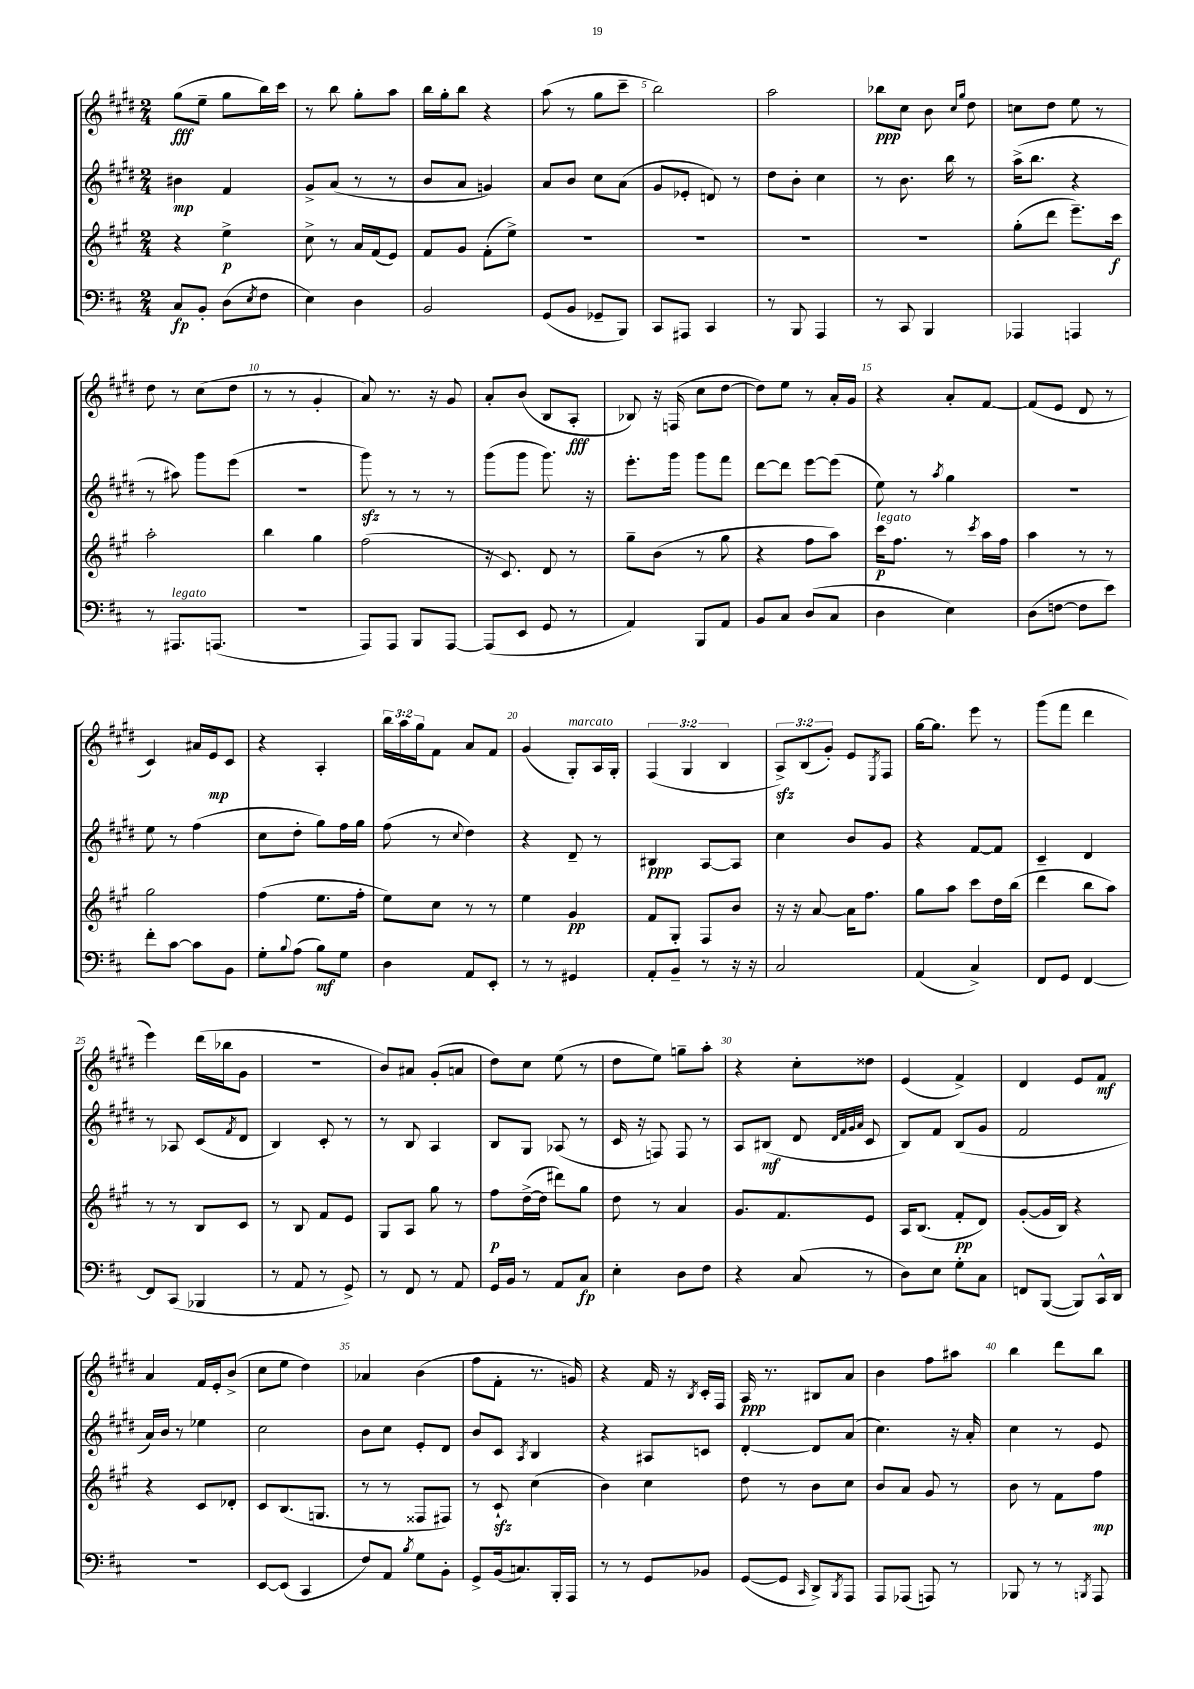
<<
\new StaffGroup <<
\new Staff = "s0" {
    \clef treble \key e \major \numericTimeSignature \time 2/4 \override Staff.TupletNumber.text = #tuplet-number::calc-fraction-text
    gis''8\fff( e''8-- gis''8 b''16) cis'''16 |
    r8 b''8 gis''8-. a''8 |
    b''16 gis''16-. b''8 r4 |
    a''8( r8 gis''8 cis'''8-- |
    b''2) |
    a''2 |
    bes''8\ppp cis''8 b'8 \grace { cis''16 gis''16 } dis''8 |
    c''8 dis''8 e''8 r8 |
    dis''8 r8 cis''8( dis''8 |
    r8 r8 gis'4-. |
    a'8) r8. r16 gis'8 |
    a'8-. b'8( b8 a8-.\fff |
    bes8) r16 f16( cis''8 dis''8~ |
    dis''8) e''8 r8 a'16-. gis'16 |
    r4 a'8-. fis'8~ |
    fis'8( e'8 dis'8 r8 |
    cis'4) ais'16 e'16\mp cis'8 |
    r4 a4-. |
    \tuplet 3/2 { b''16 a''16 gis''16 } fis'8 a'8 fis'8 |
    gis'4( gis8-.^\markup { \italic "marcato" }) a16 gis16-. |
    \tuplet 3/2 { fis4( gis4 b4 } |
    \tuplet 3/2 { a8->\sfz) b8( gis'8-.) } e'8 \acciaccatura { e8 } fis8 |
    gis''16~ gis''8. e'''8 r8 |
    gis'''8( fis'''8 dis'''4 |
    e'''4) dis'''16( bes''16 gis'8 |
    r2 |
    b'8) ais'8 gis'8-.( a'8 |
    dis''8) cis''8 e''8( r8 |
    dis''8 e''8) g''8-- a''8-. |
    r4 cis''8-. disis''8 |
    e'4( fis'4->) |
    dis'4 e'8 fis'8\mf |
    a'4 fis'16 e'16-. b'8->( |
    cis''8 e''8 dis''4) |
    aes'4 b'4( |
    fis''8 fis'8-. r8. g'16) |
    r4 fis'16 r16 \acciaccatura { b8 } cis'16-. fis16 |
    a16\ppp r8. bis8 a'8 |
    b'4 fis''8 ais''8 |
    b''4 dis'''8 b''8 \bar "|." |
}
\new Staff = "s1" {
    \clef treble \key e \major \numericTimeSignature \time 2/4
    bis'4\mp fis'4 |
    gis'8-> a'8( r8 r8 |
    b'8 a'8 g'4) |
    a'8 b'8 cis''8 a'8( |
    gis'8 ees'8-. d'8) r8 |
    dis''8 b'8-. cis''4 |
    r8 b'8. b''16 r8 |
    a''16->( b''8. r4 |
    r8 ais''8) gis'''8 e'''8( |
    R2 |
    gis'''8\sfz) r8 r8 r8 |
    gis'''8( gis'''8 gis'''8.) r16 |
    e'''8.-. gis'''16 gis'''8 fis'''8 |
    dis'''8~ dis'''8 e'''8~ e'''8( |
    e''8) r8 \acciaccatura { a''8 } gis''4 |
    R2 |
    e''8 r8 fis''4( |
    cis''8 dis''8-. gis''8) fis''16 gis''16 |
    fis''8( r8 \appoggiatura { cis''8 } dis''4) |
    r4 dis'8-- r8 |
    bis4\ppp a8~ a8 |
    cis''4 b'8 gis'8 |
    r4 fis'8~ fis'8 |
    cis'4-- dis'4 |
    r8 aes8 cis'8( \acciaccatura { fis'8 } dis'8 |
    b4) cis'8-. r8 |
    r8 b8 a4 |
    b8 gis8 aes8( r8 |
    cis'16 r16 f8) f8 r8 |
    a8 bis8\mf( dis'8 \grace { dis'32 fis'32 gis'32 a'32 } cis'8 |
    b8) fis'8 b8( gis'8 |
    fis'2 |
    a'16) b'16 r8 ees''4 |
    cis''2 |
    b'8 cis''8 e'8-. dis'8 |
    b'8 cis'8 \acciaccatura { a8 } b4 |
    r4 ais8 c'8 |
    dis'4~-. dis'8 a'8( |
    cis''4.) r16 a'16-. |
    cis''4 r8 e'8 \bar "|." |
}
\new Staff = "s2" {
    \clef treble \key a \major \numericTimeSignature \time 2/4
    r4 e''4->\p |
    cis''8-> r8 a'16 fis'16( e'8) |
    fis'8 gis'8 fis'8-.( e''8->) |
    R2 |
    R2 |
    R2 |
    R2 |
    gis''8-.( d'''8 e'''8.--) cis'''16\f |
    a''2-. |
    b''4 gis''4 |
    fis''2( |
    r16 cis'8.) d'8 r8 |
    gis''8-- b'8( r8 gis''8 |
    r4 fis''8 a''8) |
    cis'''16\p^\markup { \italic "legato" } fis''8. r8 \acciaccatura { cis'''8 } a''16 fis''16 |
    a''4 r8 r8 |
    gis''2 |
    fis''4( e''8. fis''16-. |
    e''8) cis''8 r8 r8 |
    e''4 gis'4\pp |
    fis'8 gis8-. fis8 b'8 |
    r16 r16 a'8~ a'16 fis''8. |
    gis''8 a''8 cis'''8 d''16 b''16( |
    d'''4 b''8 a''8) |
    r8 r8 b8 cis'8 |
    r8 b8 fis'8 e'8 |
    gis8 a8 gis''8 r8 |
    fis''8\p d''16~->( d''16 dis'''8) gis''8 |
    d''8 r8 a'4 |
    gis'8. fis'8. e'8 |
    a16 b8.( fis'8-.\pp d'8) |
    gis'8~-.( gis'16 b16) r4 |
    r4 cis'8 des'8-. |
    cis'8 b8.( g8. |
    r8 r8 fisis8 fis8) |
    r8 cis'8-!\sfz cis''4( |
    b'4) cis''4 |
    d''8 r8 b'8 cis''8 |
    b'8 a'8 gis'8 r8 |
    b'8 r8 fis'8 fis''8\mp \bar "|." |
}
\new Staff = "s3" {
    \clef bass \key d \major \numericTimeSignature \time 2/4
    cis8\fp b,8-. d8( \acciaccatura { e8 } fis8 |
    e4) d4 |
    b,2 |
    g,8( b,8 ges,8-- b,,8) |
    cis,8 ais,,8 cis,4 |
    r8 b,,8 a,,4 |
    r8 cis,8 b,,4 |
    aes,,4 a,,4 |
    r8 ais,,8.^\markup { \italic "legato" } a,,8.( |
    r2 |
    a,,8) a,,8 b,,8 a,,8~ |
    a,,8( e,8 g,8 r8 |
    a,4) b,,8 a,8 |
    b,8 cis8 d8( cis8 |
    d4 e4) |
    d8( f8~ f8 e'8) |
    fis'8-. cis'8~ cis'8 b,8 |
    g8-. \appoggiatura { b8 } a8( b8\mf) g8 |
    d4 a,8 e,8-. |
    r8 r8 gis,4 |
    a,8-. b,8-- r8 r16 r16 |
    cis2 |
    a,4( cis4->) |
    fis,8 g,8 fis,4~ |
    fis,8 cis,8( bes,,4 |
    r8 a,8 r8 g,8->) |
    r8 fis,8 r8 a,8 |
    g,16 b,16 r8 a,8 cis8\fp |
    e4-. d8 fis8 |
    r4 cis8( r8 |
    d8) e8 g8-. cis8 |
    f,8 b,,8~( b,,8) cis,16-^ d,16 |
    R2 |
    e,8~ e,8( cis,4 |
    fis8) a,8 \acciaccatura { b8 } g8 b,8-. |
    g,8-> b,16( c8.) b,,16-. a,,16 |
    r8 r8 g,8 bes,8 |
    g,8~( g,8 \grace { cis,16 } d,8->) \acciaccatura { b,,8 } a,,8 |
    a,,8 aes,,8( a,,8) r8 |
    bes,,8 r8 r8 \acciaccatura { b,,8 } a,,8 \bar "|." |
}
>>
>>
\layout { \context { \Score \override BarNumber.break-visibility = ##(#f #t #t) barNumberVisibility = #(every-nth-bar-number-visible 5) } }
